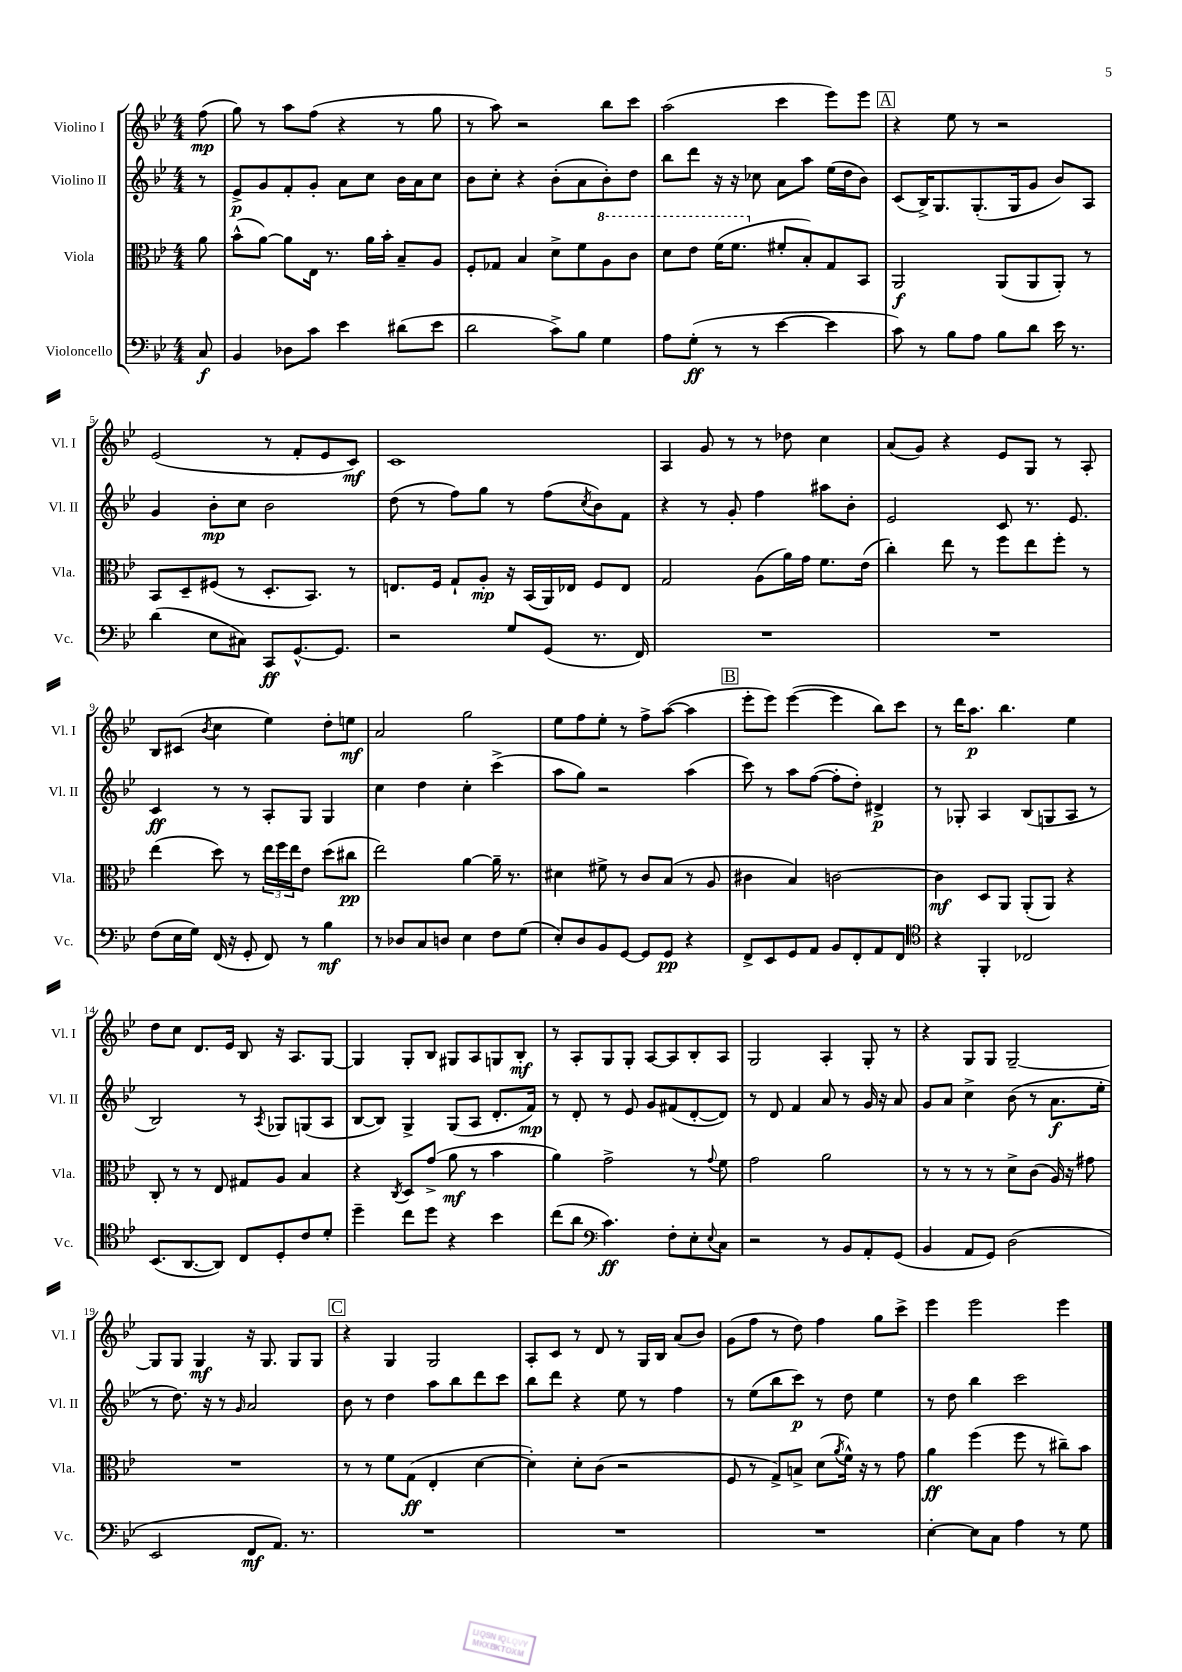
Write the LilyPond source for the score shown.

<<
\new StaffGroup <<
\new Staff = "s0" \with { instrumentName = "Violino I" shortInstrumentName = "Vl. I" } {
    \clef treble \key bes \major \numericTimeSignature \time 4/4 \partial 8
    f''8\mp( |
    g''8) r8 a''8 f''8( r4 r8 g''8 |
    r8 a''8) r2 bes''8 c'''8 |
    a''2( c'''4 ees'''8) ees'''8 |
    \mark \markup { \box "A" } r4 ees''8 r8 r2 |
    ees'2( r8 f'8-. ees'8 c'8\mf) |
    c'1 |
    a4 g'8 r8 r8 des''8 c''4 |
    a'8( g'8) r4 ees'8 g8 r8 a8-. |
    bes8 cis'8( \acciaccatura { bes'8 } c''4 ees''4) d''8-. e''8\mf |
    a'2 g''2 |
    ees''8 f''8 ees''8-. r8 f''8-> a''8~( a''4 |
    \mark \markup { \box "B" } ees'''8-. ees'''8) ees'''4~( ees'''4 bes''8) c'''8 |
    r8 d'''16 a''8.\p bes''4. ees''4 |
    d''8 c''8 d'8. ees'16 bes8 r16 a8. g8~ |
    g4 g8-. bes8 gis8 a8 g8 bes8-.\mf |
    r8 a8-. g8 g8-. a8~ a8 bes8-. a8 |
    g2 a4-. g8-. r8 |
    r4 g8 g8 g2~-- |
    g8 g8 g4\mf r16 g8. g8 g8 |
    \mark \markup { \box "C" } r4 g4 g2 |
    a8-. c'8 r8 d'8 r8 g16 bes16 a'8( bes'8) |
    g'8( f''8 r8 d''8) f''4 g''8 c'''8-> |
    ees'''4 ees'''2 ees'''4 \bar "|." |
}
\new Staff = "s1" \with { instrumentName = "Violino II" shortInstrumentName = "Vl. II" } {
    \clef treble \key bes \major \numericTimeSignature \time 4/4 \partial 8
    r8 |
    ees'8->\p g'8 f'8-. g'8-. a'8 c''8 bes'16 a'16 c''8 |
    bes'8 c''8-. r4 bes'8-.( a'8 bes'8-.) d''8 |
    bes''8 d'''8 r16 r16 ces''8 a'8 a''8 ees''16( d''16 bes'8) |
    \mark \markup { \box "A" } c'8( bes16->) g8. g8.-.( g16 g'8 bes'8) a8 |
    g'4 bes'8-.\mp c''8 bes'2 |
    d''8( r8 f''8) g''8 r8 f''8( \acciaccatura { c''8 } bes'8) f'8 |
    r4 r8 g'8-. f''4 ais''8 bes'8-. |
    ees'2 c'8 r8. ees'8. |
    c'4\ff r8 r8 a8-. g8 g4 |
    c''4 d''4 c''4-. c'''4->( |
    a''8 g''8) r2 a''4( |
    \mark \markup { \box "B" } c'''8) r8 a''8 f''8~( f''8-. d''8-.) dis'4->\p |
    r8 ges8-. a4 bes8( g8 a8 r8 |
    bes2) r8 \acciaccatura { a8 } ges8 g8( a8 |
    bes8~ bes8) g4-> g8( a8 d'8.-. f'16\mp) |
    r8 d'8-. r8 ees'8 g'8 fis'8( d'8~-. d'8) |
    r8 d'8 f'4 a'8 r8 g'16 r16 a'8 |
    g'8 a'8 c''4-> bes'8( r8 a'8.\f ees''16-. |
    r8 d''8.) r16 r8 \grace { g'16 } a'2 |
    \mark \markup { \box "C" } bes'8 r8 d''4 a''8 bes''8 d'''8 c'''8 |
    bes''8 d'''8 r4 ees''8 r8 f''4 |
    r8 ees''8( bes''8 c'''8\p) r8 d''8 ees''4 |
    r8 d''8 bes''4 c'''2 \bar "|." |
}
\new Staff = "s2" \with { instrumentName = "Viola" shortInstrumentName = "Vla." } {
    \clef alto \key bes \major \numericTimeSignature \time 4/4 \partial 8
    a'8 |
    bes'8-^( a'8~) a'8 ees16 r8. a'16 bes'16-. bes8-- a8 |
    f8-. ges8 bes4 d'8-> f'8 \ottava #1 a'8 c''8 |
    d''8 ees''8 f''16( f''8. \ottava #0 fis'8-. bes8-.) g8 bes,8 |
    \mark \markup { \box "A" } a,2\f a,8( a,8 a,8-.) r8 |
    bes,8 d8-- fis8( r8 d8.-. bes,8.) r8 |
    e8. f16 g8-! a8-.\mp r16 bes,16( a,16) ees16 f8 ees8 |
    g2 a8( a'16) g'16 f'8. ees'16( |
    c''4-.) ees''8 r8 f''8 ees''8 f''8-. r8 |
    ees''4( d''8) r8 \tuplet 3/2 { ees''16 f''16 ees''16 } ees'8 d''8( cis''8\pp |
    ees''2) a'4~ a'16-- r8. |
    dis'4 fis'8-> r8 c'8 bes8( r8 a8 |
    \mark \markup { \box "B" } cis'4 bes4) c'2~ |
    c'4\mf d8 a,8 a,8-.( a,8) r4 |
    c8-. r8 r8 ees8 gis8 a8 bes4 |
    r4 \acciaccatura { c8 } d8 g'8->( a'8\mf r8 bes'4 |
    a'4) g'2-> r8 \appoggiatura { g'8 } f'8 |
    g'2 a'2 |
    r8 r8 r8 r8 d'8-> c'8( a16) r16 gis'8 |
    R1 |
    \mark \markup { \box "C" } r8 r8 f'8 g8\ff( ees4-. d'4~ |
    d'4-.) d'8-. c'8( r2 |
    f8 r8 g8->) b8-> d'8( \acciaccatura { a'8 } f'16-^) r16 r8 g'8 |
    a'4\ff f''4( f''8 r8 cis''8--) bes'8 \bar "|." |
}
\new Staff = "s3" \with { instrumentName = "Violoncello" shortInstrumentName = "Vc." } {
    \clef bass \key bes \major \numericTimeSignature \time 4/4 \partial 8
    c8\f |
    bes,4 des8 c'8 ees'4 dis'8( ees'8 |
    d'2 c'8->) bes8 g4 |
    a8 g8-.\ff( r8 r8 ees'4~ ees'4 |
    \mark \markup { \box "A" } c'8) r8 bes8 a8 bes8 d'8 ees'16 r8. |
    d'4( ees8 cis8) c,8\ff g,8.~-^ g,8. |
    r2 g8 g,8( r8. f,16) |
    R1 |
    R1 |
    f8( ees16 g16) f,16( r16 g,8-. f,8) r8 bes4\mf |
    r8 des8 c8 d8 ees4 f8 g8( |
    ees8-.) d8 bes,8 g,8~ g,8 g,8\pp r4 |
    \mark \markup { \box "B" } f,8-> ees,8 g,8 a,8 bes,8 f,8-. a,8 f,8 |
    \clef tenor r4 f,4-. ces2 |
    bes,8.( a,8.~ a,8) c8 d8-. c'8 d'8-. |
    d''4-- c''8 d''8 r4 bes'4 |
    c''8( a'8 \clef bass c'4.\ff) f8-. ees8-. \appoggiatura { ees8 } c8 |
    r2 r8 bes,8 a,8-. g,8( |
    bes,4 a,8 g,8) d2( |
    ees,2 f,8\mf a,8.) r8. |
    \mark \markup { \box "C" } R1 |
    R1 |
    R1 |
    ees4~-. ees8 c8 a4 r8 g8 \bar "|." |
}
>>
>>
